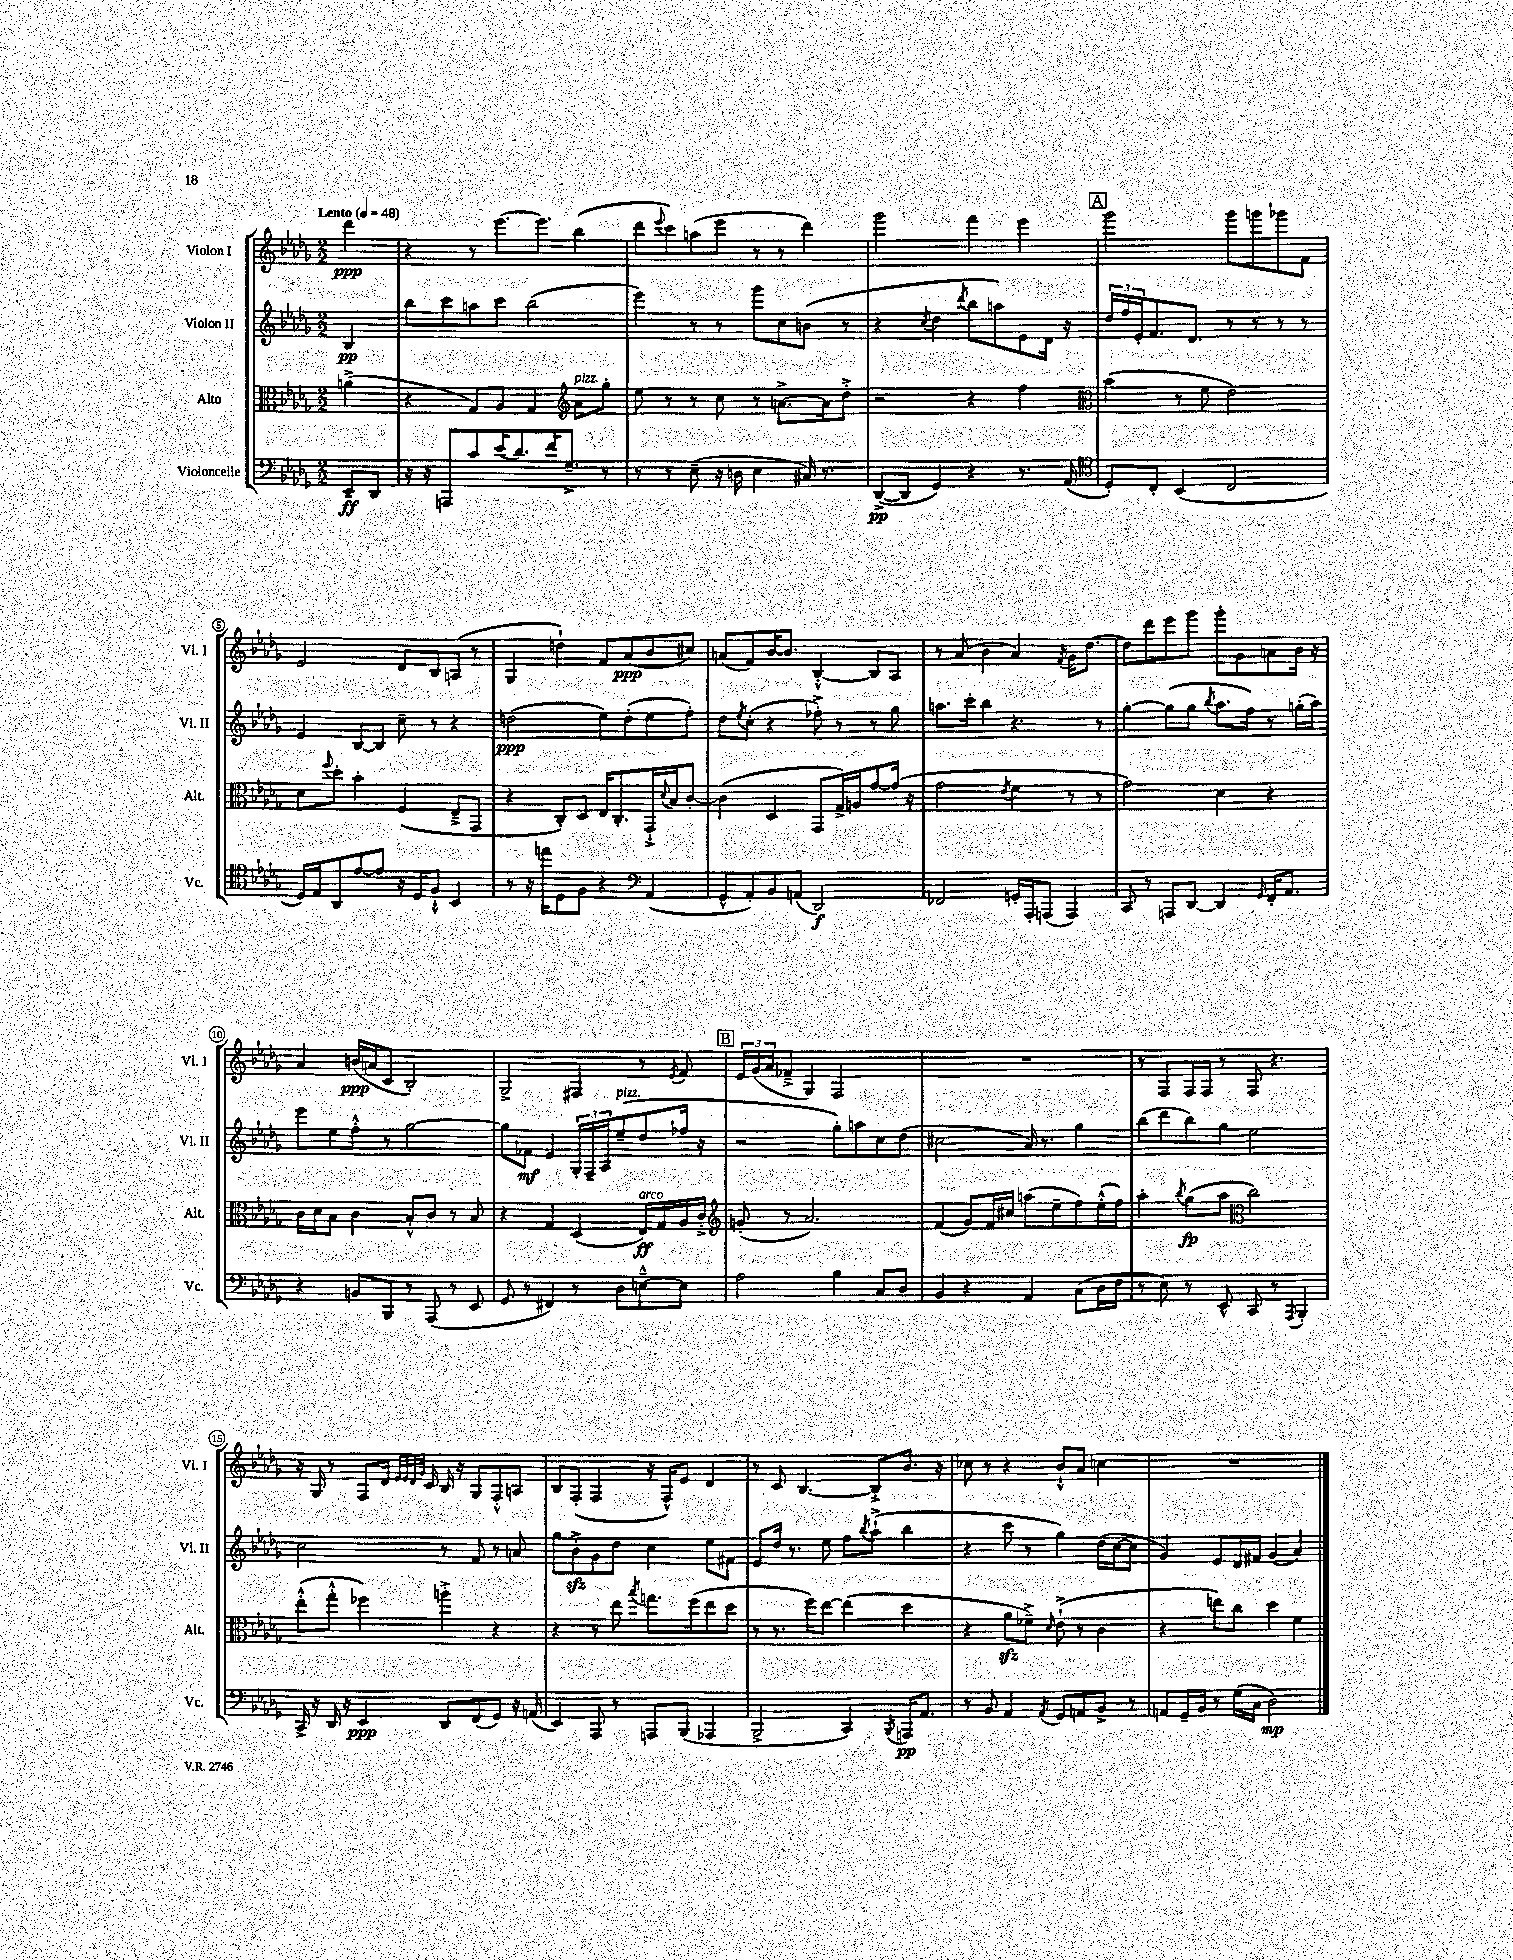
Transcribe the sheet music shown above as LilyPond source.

<<
\new StaffGroup <<
\new Staff = "s0" \with { instrumentName = "Violon I" shortInstrumentName = "Vl. I" } {
    \clef treble \key des \major \numericTimeSignature \time 2/2 \partial 4 \tempo "Lento" 4 = 48
    des'''4\ppp |
    r4 r8 ees'''8.~ ees'''8. bes''4( |
    des'''8 \appoggiatura { ees'''8 } c'''8) a''8( ees'''8 r8 r8 des'''4) |
    ges'''2 f'''4 ees'''4 |
    \mark \markup { \box "A" } ges'''2 ges'''8 g'''8 ges'''8 f'8 |
    ees'2 des'8 bes8 a8( r8 |
    ges4 d''4-!) f'8 aes'8\ppp( bes'8 cis''8) |
    a'8( f'8) bes'16~ bes'8. bes4~-.-^ bes8 aes8 |
    r8 aes'8( bes'4 aes'4) \acciaccatura { f'8 } ges'16 des''8.~ |
    des''8 des'''8 ees'''8 ges'''8 ges'''8-. ges'8 a'8 bes'16 r16 |
    aes'4 b'16\ppp( a'16 c'8 bes2-.) |
    ges2-> fis4 r8 \acciaccatura { ees'8 } f'8 |
    \mark \markup { \box "B" } \tuplet 3/2 { ees'16 ges'16( aes'16 } fes'8---> ges4) f2 |
    R1 |
    r8 f8 f16 f16 r8 f8 r4. |
    r16 ges16 r8 f8 des'16 \grace { ees'32 ees'32 des'32 ges'32 } c'16 bes16 r16 ges8 f8-.-^ a8 |
    bes8 f8-.( f4 r16 f16-^) ees'8 des'4 |
    r8 c'8 bes4.~ bes8-.-> bes'8. r16 |
    ces''8 r8 r4 bes'8-!-^ aes'8 c''4 |
    R1 \bar "|." |
}
\new Staff = "s1" \with { instrumentName = "Violon II" shortInstrumentName = "Vl. II" } {
    \clef treble \key des \major \numericTimeSignature \time 2/2 \partial 4
    bes4\pp |
    bes''8 c'''8 a''8 c'''8 bes''2( |
    ees'''4) r8 r8 ges'''8 c''8 b'8( r8 |
    r4 \acciaccatura { c''8 } des''4 \acciaccatura { des'''8 } bes''8 a''8) ees'8 des'16 r16 |
    \mark \markup { \box "A" } \tuplet 3/2 { des''16 f''16 ees'16-. } f'8. des'8. r8 r8 r8 r8 |
    ees'4 bes8~ bes8 c''8-- r8 r4 |
    d''2\ppp( ees''8) d''8-.( ees''8 f''8-.) |
    des''8 \acciaccatura { ees''8 } c''8-.( r4 fes''8-.->) r8 r8 ges''8 |
    a''8. c'''16-. bes''4 r4. r8 |
    ges''4~-. ges''8( ges''8 \acciaccatura { bes''8 } aes''8. f''16) r8 g''16-.( aes''16) |
    ees'''8 ees''8 f''8-.-^ r8 ges''2~ |
    ges''8 fes'8\mf ees'4 \tuplet 3/2 { ges16-. f16-- aes16 } ees''8--^\markup { \italic "pizz." }( des''8 fes''16 r16 |
    \mark \markup { \box "B" } r2 ges''8-.) a''8 c''8 des''8( |
    cis''2 aes'16) r8. ges''4 |
    bes''8( des'''8 bes''8) ges''8 ees''2 |
    c''2 r8 f'8 r8 a'8 |
    ges''8 bes'8-.->\sfz ges'8 des''8 c''4 ees''8 fis'8 |
    ees'8 des''16 r8. ees''8 f''8 \acciaccatura { bes''8 } aes''8-!->( bes''4 |
    r4 c'''8 r8 ges''4) des''16( c''16~ c''8 |
    ges'4) ees'8 des'16 fis'16 ges'4( aes'4) \bar "|." |
}
\new Staff = "s2" \with { instrumentName = "Alto" shortInstrumentName = "Alt." } {
    \clef alto \key des \major \numericTimeSignature \time 2/2 \partial 4
    a'4->( |
    r4 ges8) aes8 ges4 \clef treble aes'8^\markup { \italic "pizz." } ges''8-. |
    ees''8 r8 r8 c''8 r8 a'8.~-> a'16 des''8-.-> |
    r2 r4 f''4 |
    \mark \markup { \box "A" } \clef alto bes'4( r8 f'8 ees'2) |
    des'8 \appoggiatura { f''8 } des''8-. bes'4-. f4( ees8---> ges,8 |
    r4 c8-.) des8 ees16 c8.-. ges,16-!-> \appoggiatura { des'8 } bes16 c'8~-. |
    c'4( des4 ges,8 ges16->) a16 ges'8~ ges'16( r16 |
    ges'2 \acciaccatura { ees'8 } f'4 r8 r8 |
    ges'2) des'4 r4 |
    c'16 des'16 bes8 c'4 bes8-.-^ c'8 r8 bes8 |
    r4 ges4 des4( ees16\ff^\markup { \italic "arco" }) ges16 aes16 c'16-.-> |
    \mark \markup { \box "B" } \clef treble g'8-.( r8 aes'2.) |
    f'4( ges'8) f'16 cis''16 a''8( ees''8-- f''8) ees''16-.-^( f''16) |
    aes''4-. \acciaccatura { bes''8 } ges''8\fp( aes''8 \clef alto c''2) |
    ees''8-.-^( ges''8-.-^ fes''4) a''4-.-> r4 |
    r4 r8 ees''8 \acciaccatura { bes''8 } g''8. f''16( ees''8 des''8 |
    r8 r8. f''16) ees''8~ ees''4( des''4 |
    r4 aes'8\sfz fes'8--->) \grace { des'16 } ees'8-!->( r8 c'4 |
    r4 e''8) c''8 des''4 f'4 \bar "|." |
}
\new Staff = "s3" \with { instrumentName = "Violoncelle" shortInstrumentName = "Vc." } {
    \clef bass \key des \major \numericTimeSignature \time 2/2 \partial 4
    ees,8--\ff des,8 |
    r16 r16 a,,8 c'8 ees'16( des'8.) f'16 ges8.---> r8 |
    r8 r8 ees8--( r16 d16 ees4 cis16) r8. |
    des,8~->\pp( des,8 ges,4) r4 r8. aes,16( |
    \mark \markup { \box "A" } \clef tenor des8-.) c8-. bes,4( c2 |
    des16) ees16 aes,8 ees'8~ ees'8 r16 des16 f8-!-^ bes,4 |
    r8 r16 e''16 des8 f8 r4 \clef bass aes,4( |
    ges,8-^ aes,8-.) bes,8 a,8( des,2\f) |
    fes,2 g,16-. aes,,16-. a,,8( a,,4) |
    c,8 r8 a,,8 des,8~ des,4 \grace { ges,16 } f,16-. aes,8. |
    r4 b,8 bes,,8 r8 aes,,8( r8 ees,8 |
    ges,8 r8 fis,4) r8 des8 e8~---^ e8 |
    \mark \markup { \box "B" } aes2 bes4 c8 des8 |
    bes,4 r4 aes,4 c8( des16 f16 |
    r8 ees8) r8 ees,8-^ c,8 r8 \acciaccatura { aes,,8 } bes,,4-. |
    c,16-> r16 des,16 r16 ees,4\ppp des,8 f,8( ges,8) r16 a,16( |
    ees,4) aes,,8 r8 a,,8 bes,,8( aes,,4 |
    bes,,2-> c,4) \acciaccatura { bes,,8 } a,,16\pp aes,8. |
    r8 bes,8 aes,4 \acciaccatura { aes,8 } ges,8 a,8 bes,8-> r8 |
    a,8 ges,16-- bes,16 r8 ges16( c16 des2\mp) \bar "|." |
}
>>
>>
\layout { \context { \Score \override BarNumber.stencil = #(make-stencil-circler 0.1 0.3 ly:text-interface::print) } }
